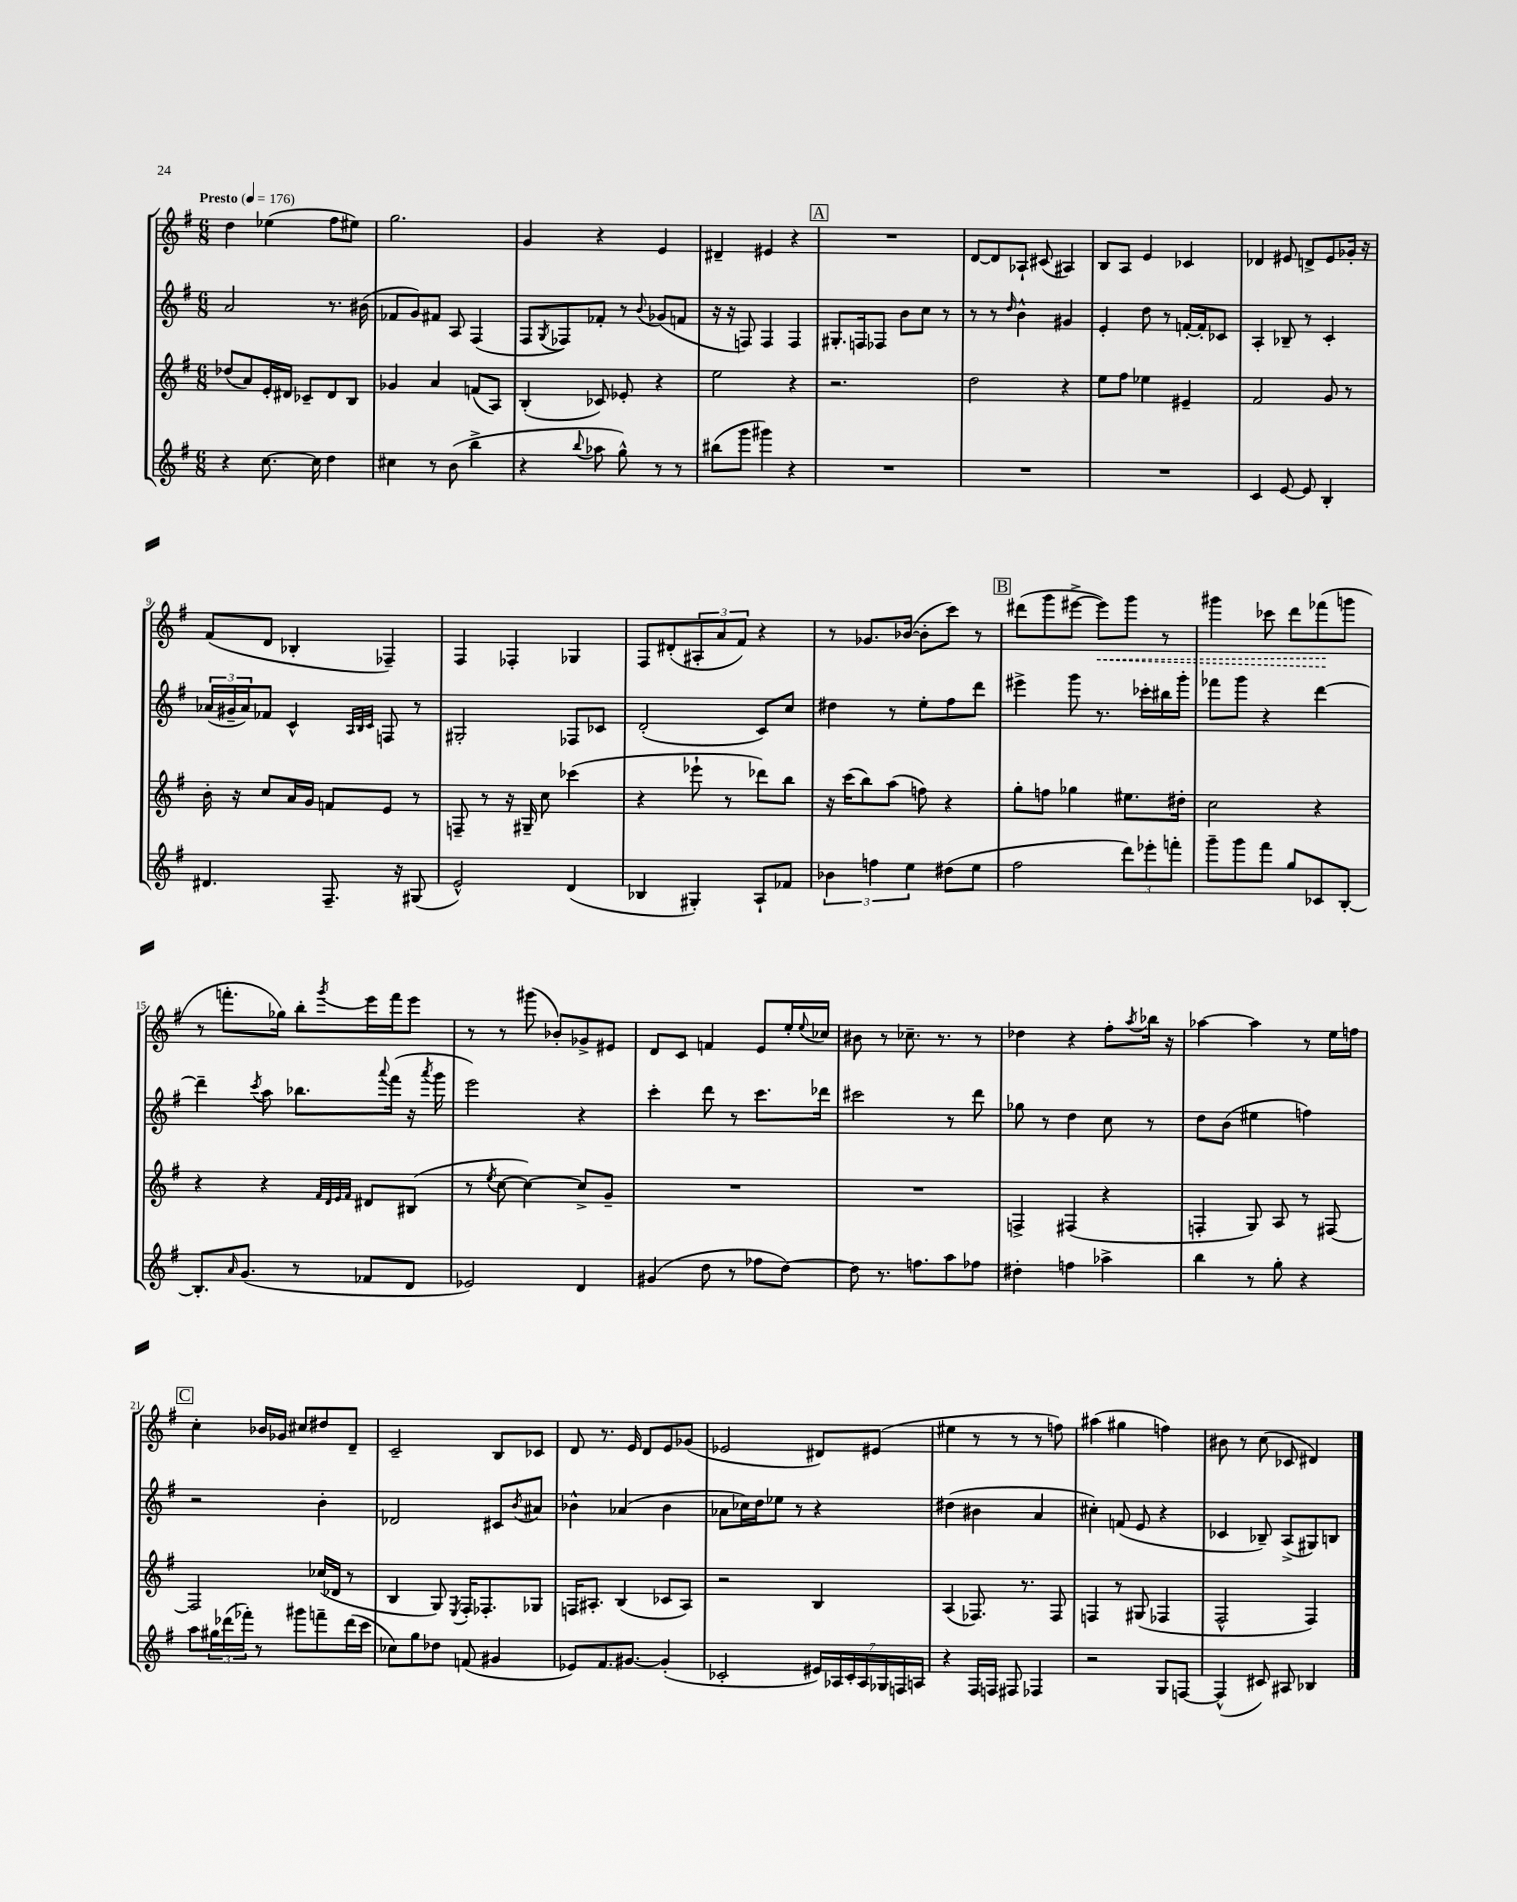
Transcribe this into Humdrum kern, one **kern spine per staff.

**kern	**kern	**kern	**kern
*staff4	*staff3	*staff2	*staff1
*clefG2	*clefG2	*clefG2	*clefG2
*k[f#]	*k[f#]	*k[f#]	*k[f#]
*M6/8	*M6/8	*M6/8	*M6/8
*MM176	*MM176	*MM176	*MM176
4r	(8dd-	2a	4dd
.	8a)	.	.
[8.cc	16e'	.	(4ee-
.	16d#	.	.
.	8c-~	.	.
16cc]	.	.	.
4dd	8d#	8.r	8ff#
.	8B	.	8ee#)
.	.	(16b#	.
=	=	=	=
4cc#	4g-	8f-	2.gg
.	.	8g)	.
8r	4a	8f#	.
(8b	.	8A	.
4bb^	(8f	(4F#	.
.	8A)	.	.
=	=	=	=
4r	(4B'	8F#	4g
.	.	8qG	.
.	.	8F-)	.
8qqbb	.	.	.
8aa-	8c-)	8f-'	4r
8gg^^)	8e-'	8r	.
.	.	8qqb	.
8r	4r	(8g-	4e
8r	.	8f	.
=	=	=	=
(8bb#	2ee	16r	4d#~
.	.	16r	.
8ggg	.	8F)	.
4ggg#)	.	4F	4e#
4r	4r	4F	4r
=	=	=	=
2.r	2.r	8.G#'	2.r
.	.	16F	.
.	.	8F-	.
.	.	8b	.
.	.	8cc	.
.	.	8r	.
=	=	=	=
2.r	2dd	8r	[8d
.	.	8r	8d]
.	.	16qqdd	.
.	.	4b^^	8A-`
.	.	.	(8c#
.	4r	4g#	4A#)
=	=	=	=
2.r	8ee	4e'	8B
.	8ff#	.	8A
.	4ee-	8dd	4e
.	.	8r	.
.	4e#~	[16f'	4c-
.	.	16f']	.
.	.	8c-	.
=	=	=	=
4c	2f#	4A'	4d-
[8e	.	8B-~	8e#
8e]	.	8r	8d^
4B'	8g	4c'	8e#
.	8r	.	16g-'
.	.	.	16r
=	=	=	=
4.d#	16b'	(24a-	(8f#
.	.	24g#~	.
.	16r	.	.
.	.	24a-)	.
.	8cc	8f-	8d
.	16a	4c^^	4B-'
.	16g	.	.
8.F#~	8f	.	.
.	.	32qqA	.
.	.	32qqB	.
.	.	32qqc	.
.	8e	8F	4F-~)
16r	.	.	.
(8G#	8r	8r	.
=	=	=	=
2e^^)	8F~	2G#'	4F#
.	8r	.	.
.	16r	.	4F-'
.	16G#~	.	.
.	8cc	.	.
(4d	(4ccc-	8F-	4G-
.	.	8c-	.
=	=	=	=
4B-	4r	(2d'	8F#
.	.	.	(8d#'
4G#')	8eee-`	.	12A#'
.	.	.	12a
.	8r	.	.
.	.	.	12f#)
8A`	8ddd-)	8c)	4r
8f-	8bb	8cc	.
=	=	=	=
6b-	16r	4dd#	8r
.	(16ccc	.	.
.	8bb)	.	8.g-
6ff	.	.	.
.	(8aa	8r	.
.	.	.	([16b-
6ee	.	.	.
.	8ff)	8ee'	8b-']
(8dd#	4r	8ff#	8ccc)
8ee	.	8ddd	8r
=	=	=	=
2ff#	8gg'	4eee#^	(8ddd#
.	8ff	.	8ggg
.	4gg-	8ggg	[8eee#^
.	.	8.r	8eee#])
12ddd)	8.ee#	.	8ggg
.	.	16ccc-'	.
12eee-'	.	.	.
.	.	16bb#	8r
12fff'	.	.	.
.	16dd#'	16ggg'	.
=	=	=	=
8ggg~	2cc	8fff-	4ggg#
8ggg	.	8ggg	.
8fff#	.	4r	8ccc-
8gg	.	.	8ddd
8c-	4r	[4ddd	(8fff-
[8B'	.	.	8ggg
=	=	=	=
8.B']	4r	4ddd~]	8r
.	.	.	8.fff'
16qqa	.	.	.
(8.g	.	.	.
.	.	8qccc	.
.	4r	8aa	.
.	.	.	16gg-)
8r	.	8.bb-	8bb'
.	32qqf#	.	.
.	32qqd	.	.
.	32qqe	.	.
.	32qqf#	.	8qggg
8f-	8d#	.	16eee
.	.	8qqaaa	.
.	.	(16fff#	16fff
8d	(8B#	16r	8eee
.	.	8qaaa	.
.	.	16ggg	.
=	=	=	=
2e-)	8r	2eee)	8r
.	8qee	.	.
.	[8cc	.	8r
.	4cc_)	.	(8ggg#
.	.	.	8b-')
4d	8cc^]	4r	8g-^
.	8g~	.	8e#
=	=	=	=
(4g#	2.r	4ccc'	8d
.	.	.	8c
8dd	.	8ddd	4f
8r	.	8r	.
8ff-	.	8.ccc	8e
[8dd)	.	.	16ee'
.	.	.	8qqee
.	.	16ddd-	16cc-
=	=	=	=
8dd]	2.r	2ccc#	8b#
8.r	.	.	8r
.	.	.	8.cc-~
8.ff	.	.	.
.	.	.	8.r
8aa	.	8r	.
8ff-	.	8ddd	8r
=	=	=	=
4dd#'	4F^	8gg-	4dd-
.	.	8r	.
4ff	(4F#	4dd	4r
4aa-^	4r	8cc	8ff#'
.	.	.	8qaa
.	.	8r	16bb-
.	.	.	16r
=	=	=	=
4bb	4F'	8dd	[4aa-
.	.	(8b	.
8r	8G)	4ee#	4aa-]
8gg'	8A	.	.
4r	8r	4ff)	8r
.	[8F#	.	16ee
.	.	.	16ff
=	=	=	=
8aa	2F#]	2r	4cc'
24gg#	.	.	.
(24ddd-	.	.	.
24fff-')	.	.	.
8r	.	.	16b-
.	.	.	16g-
8ggg#	.	.	8cc#
8fff~	(16cc-	4b'	8dd#
.	16d-	.	.
(16ddd-	8r	.	8d~
16ccc	.	.	.
=	=	=	=
8cc-)	4B	2d-	2c~
8gg	.	.	.
8dd-	8G)	.	.
.	8qE	.	.
(8f	16F#'	.	.
.	8.F-'	.	.
4g#	.	8c#	8B
.	.	8qb	.
.	8G-	8a#	8c-
=	=	=	=
8e-)	16F	4b-^^	8d
.	8.A#'	.	.
8.f#	.	.	8.r
.	(4B	(4a-	.
[8.g#	.	.	16e
.	.	.	8d
(4g#']	8c-	4b-	8e
.	8A#)	.	(8g-
=	=	=	=
2c-'	2r	8a-	2e-
.	.	16cc-)	.
.	.	16dd	.
.	.	8ee-	.
.	.	8r	.
28e#)	4B	4r	8d#)
28A-	.	.	.
28c-'	.	.	.
28A-	.	.	.
.	.	.	(8e#
28G-	.	.	.
28F	.	.	.
28A	.	.	.
=	=	=	=
4r	(4A	(4dd#	4ee#
16F#	8.F-)	4b#	8r
16F	.	.	.
8F#	.	.	8r
.	8.r	.	.
4F-	.	4a	8r
.	8F-	.	8ff)
=	=	=	=
2r	4F	4cc#')	(4aa#
.	8r	(8f	4gg#
.	(8G#	8e	.
8G	4F-	4r	4ff)
[8F	.	.	.
=	=	=	=
(4F^^]	2F#^^	4c-	8b#
.	.	.	8r
8c#)	.	8B-~)	(8cc
8A#	.	(8A^	8c-
4B-	4F#)	8G#)	4d#)
.	.	8B	.
==	==	==	==
*-	*-	*-	*-
